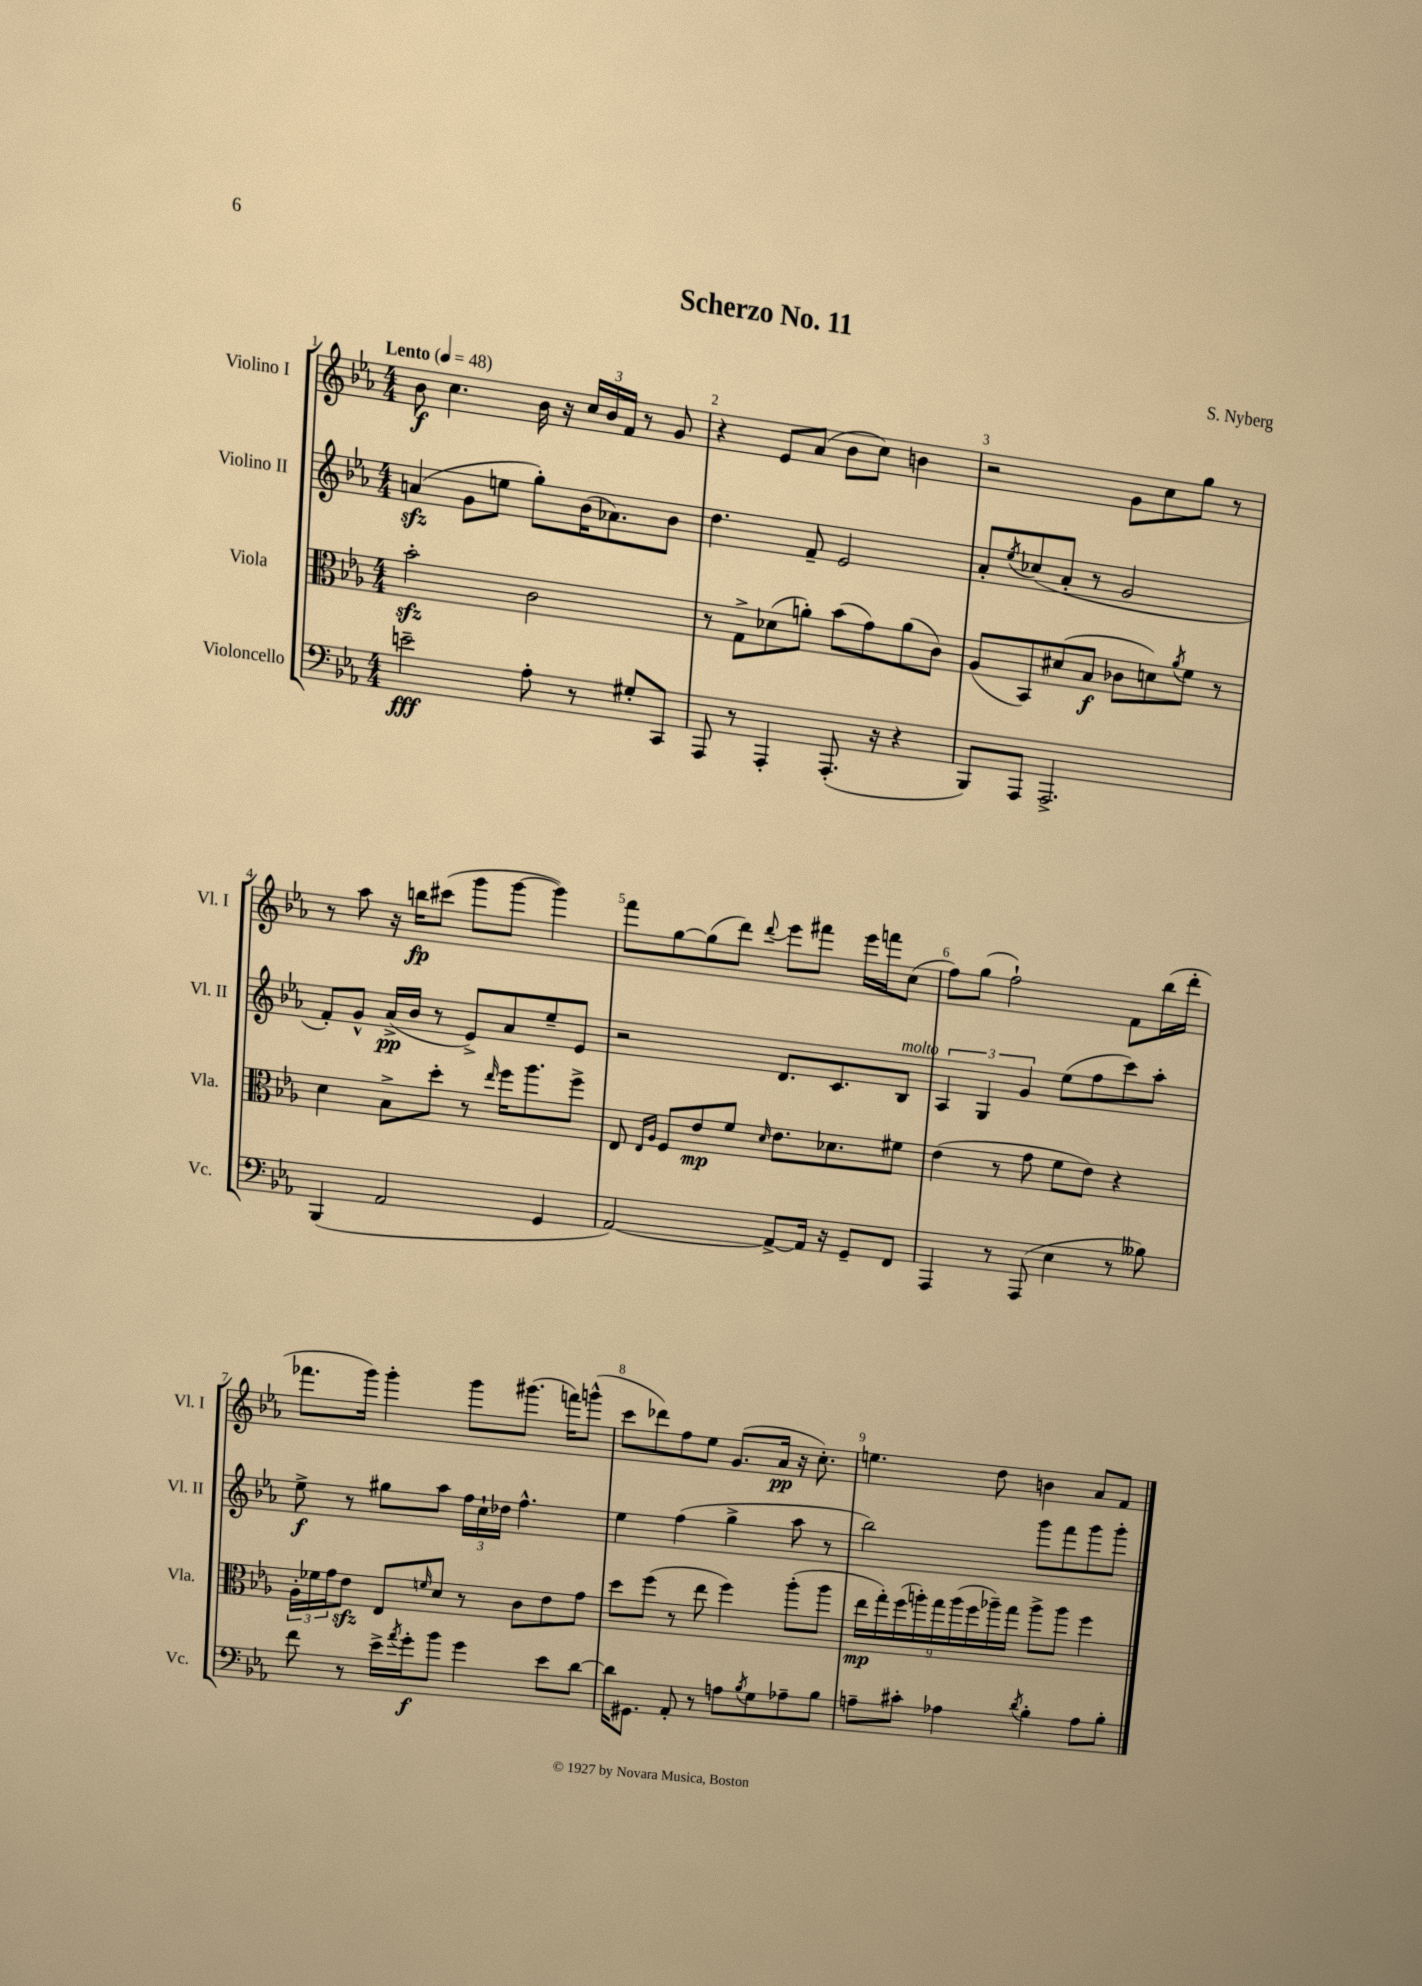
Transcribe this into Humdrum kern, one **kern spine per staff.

**kern	**dynam	**kern	**dynam	**kern	**dynam	**kern	**dynam
*part4	*part4	*part3	*part3	*part2	*part2	*part1	*part1
*staff4	*staff4	*staff3	*staff3	*staff2	*staff2	*staff1	*staff1
*I"Violoncello	*	*I"Viola	*	*I"Violino II	*	*I"Violino I	*
*I'Vc.	*	*I'Vla.	*	*I'Vl. II	*	*I'Vl. I	*
*clefF4	*	*clefC3	*	*clefG2	*	*clefG2	*
*k[b-e-a-]	*	*k[b-e-a-]	*	*k[b-e-a-]	*	*k[b-e-a-]	*
*M4/4	*	*M4/4	*	*M4/4	*	*M4/4	*
*MM48	*	*MM48	*	*MM48	*	*MM48	*
=1	=1	=1	=1	=1	=1	=1	=1
!	!	!	!	!	!	!LO:TX:a:B:t=Lento	!
2en~\	fff	2b-zz'\	.	(4anzz/	.	8b-\	f
.	.	.	.	.	.	4.cc\	.
.	.	.	.	8g\L	.	.	.
.	.	.	.	8een\J	.	.	.
8A-'\	.	2c\	.	8gg'\L)	.	16b-\	.
.	.	.	.	.	.	16r	.
8r	.	.	.	(16b-\K	.	24cc/LL	.
.	.	.	.	.	.	24b-/	.
.	.	.	.	8.a-X\)	.	.	.
.	.	.	.	.	.	24f/JJ	.
8G#X'/L	.	.	.	.	.	8r	.
8CC/J	.	.	.	8b-\J	.	8g/	.
=2	=2	=2	=2	=2	=2	=2	=2
8AAA-/	.	8r	.	4.dd\	.	4r	.
8r	.	8G^\L	.	.	.	.	.
4AAA-'/	.	(8d-X\	.	.	.	8e-/L	.
.	.	8an'\J)	.	8f~/	.	(8a-/J	.
(8.AAA-'/	.	(8b-\L	.	2e-/	.	8b-\L	.
.	.	8g\)	.	.	.	8cc\J)	.
16r	.	.	.	.	.	.	.
4r	.	(8a\	.	.	.	4bn\	.
.	.	8c\J)	.	.	.	.	.
=3	=3	=3	=3	=3	=3	=3	=3
8BBB-/L)	.	(8A-/L	.	8a-'/L	.	2r	.
.	.	.	.	8qee-/	.	.	.
8AAA-/J	.	8BB-/)	.	(8cc-X/	.	.	.
2.AAA-^/	.	(8d#X/	.	8a-'/J	.	.	.
.	.	8B-/J	f	8r	.	.	.
.	.	8c-X\L	.	2g/	.	8g\L	.
.	.	8dn\)	.	.	.	8cc\	.
.	.	8qa-/	.	.	.	.	.
.	.	8f\J	.	.	.	8gg\J	.
.	.	8r	.	.	.	8r	.
!!LO:LB:g=z
=4	=4	=4	=4	=4	=4	=4	=4
(4BBB-/	.	4d\	.	8f'/L)	.	8r	.
.	.	.	.	8g^^/J	.	8aa-\	.
2AA-/	.	8B-^\L	.	(16a-^/LL	pp	16r	.
.	.	.	.	16b-/JJ	.	16bbn\KL	fp
.	.	8dd'\J	.	8r	.	(8ccc#X\J	.
.	.	8r	.	8e-^/L)	.	8ggg\L	.
.	.	16qqee-/	.	.	.	.	.
.	.	16ff\KL	.	8a-/	.	[8ggg\J	.
.	.	8.aa-\	.	.	.	.	.
4GG/	.	.	.	8ee-~/	.	4ggg\])	.
.	.	8ff^\J	.	8e-/J	.	.	.
=5	=5	=5	=5	=5	=5	=5	=5
[2AA-/)	.	8E-/	.	2r	.	8fff\L	.
.	.	16qqE-/LL	.	.	.	.	.
.	.	16qqA-/JJ	.	.	.	.	.
.	.	8F/L	.	.	.	[8gg\	.
.	.	8e-/	mp	.	.	(8gg\]	.
.	.	8f/J	.	.	.	8ddd\J)	.
.	.	16qqd/	.	.	.	8qqddd/	.
8AA-^/L_	.	8.e-\L	.	8.d/L	.	8eee-\L	.
16AA-/Jk]	.	.	.	.	.	8fff#X\J	.
16r	.	8.d-X\	.	8.c/	.	.	.
8GG~/L	.	.	.	.	.	16eee-\LL	.
.	.	.	.	.	.	16fffn\J	.
!	!	!	!	!LO:TX:a:i:t=molto	!	!	!
8FF/J	.	8f#X\J	.	8B-/J	.	(8cc\J	.
=6	=6	=6	=6	=6	=6	=6	=6
4AAA-/	.	(4e-\	.	6A-/	.	8ff\L)	.
.	.	.	.	.	.	(8gg\J	.
.	.	.	.	6G/	.	.	.
8r	.	8r	.	.	.	2ff`\)	.
.	.	.	.	6g/	.	.	.
(8AAA-/	.	8g\	.	.	.	.	.
4E-\	.	8f\L	.	(8ee-\L	.	.	.
.	.	8e-\J)	.	8ff\	.	.	.
8r	.	4r	.	8ccc\)	.	8f\L	.
8B--X\)	.	.	.	8aa-'\J	.	(16bb-\L	.
.	.	.	.	.	.	16ddd'\JJ	.
!!LO:LB:g=z
=7	=7	=7	=7	=7	=7	=7	=7
8f\	.	24A-'\LL	.	8ee-^\	f	8.fff-X\L	.
.	.	24f-X\	.	.	.	.	.
.	.	24g\J	.	.	.	.	.
8r	.	8e-zz\J	.	8r	.	.	.
.	.	.	.	.	.	16ggg\Jk)	.
16e-^\LL	.	8E-/L	.	8gg#X\L	.	4ggg'\	.
8qa-/	.	.	.	.	.	.	.
16g'\J	f	.	.	.	.	.	.
.	.	16qqfn/	.	.	.	.	.
8b-\J	.	8d/J	.	8aa-\J	.	.	.
4g\	.	8r	.	24ff\LL	.	8ggg\L	.
.	.	.	.	24cc`\	.	.	.
.	.	.	.	24dd-X\JJ	.	.	.
.	.	8c\L	.	4.ff^^\	.	(8.ggg#X\J	.
8e-\L	.	8e-\	.	.	.	.	.
.	.	.	.	.	.	16fffn\KL)	.
[8d\J	.	8g\J	.	.	.	(8gggn^^\J	.
=8	=8	=8	=8	=8	=8	=8	=8
16d\KL]	.	8dd\L	.	4ee-\	.	8ccc\L	.
8.GG#X\J	.	.	.	.	.	.	.
.	.	(8ff\J	.	.	.	8ddd-X\)	.
8AA-'/	.	8r	.	(4ff\	.	8ff\	.
8r	.	8ee-\	.	.	.	8ee-\J	.
8An\L	.	4ff\)	.	4gg^\	.	(8.g/L	.
8qB-/	.	.	.	.	.	.	.
8G\	.	.	.	.	.	.	.
.	.	.	.	.	.	16a-/Jk	pp
8A-X~\	.	(8aa-'\L	.	8aa-\	.	16r	.
.	.	.	.	.	.	8.cc'\)	.
8B-\J	.	8aa-\J	.	8r	.	.	.
=9	=9	=9	=9	=9	=9	=9	=9
8An~\L	.	18ee-\LL	mp	2bb-\)	.	4.een\	.
.	.	18gg'\)	.	.	.	.	.
.	.	(18ff\	.	.	.	.	.
8c#X'\J	.	.	.	.	.	.	.
.	.	18aan'\)	.	.	.	.	.
.	.	18gg\	.	.	.	.	.
4A-X\	.	.	.	.	.	.	.
.	.	(18aa\	.	.	.	.	.
.	.	18ff\	.	.	.	.	.
.	.	.	.	.	.	8dd\	.
.	.	18aa-X~\)	.	.	.	.	.
.	.	18gg\JJ	.	.	.	.	.
8qd/	.	.	.	.	.	.	.
4B-'\	.	8aa-^\L	.	8ggg\L	.	4bn\	.
.	.	8aa-\J	.	8fff\	.	.	.
8A-\L	.	4ff\	.	8ggg\	.	8a-/L	.
8B-'\J	.	.	.	8ggg'\J	.	8f/J	.
==	==	==	==	==	==	==	==
*-	*-	*-	*-	*-	*-	*-	*-
